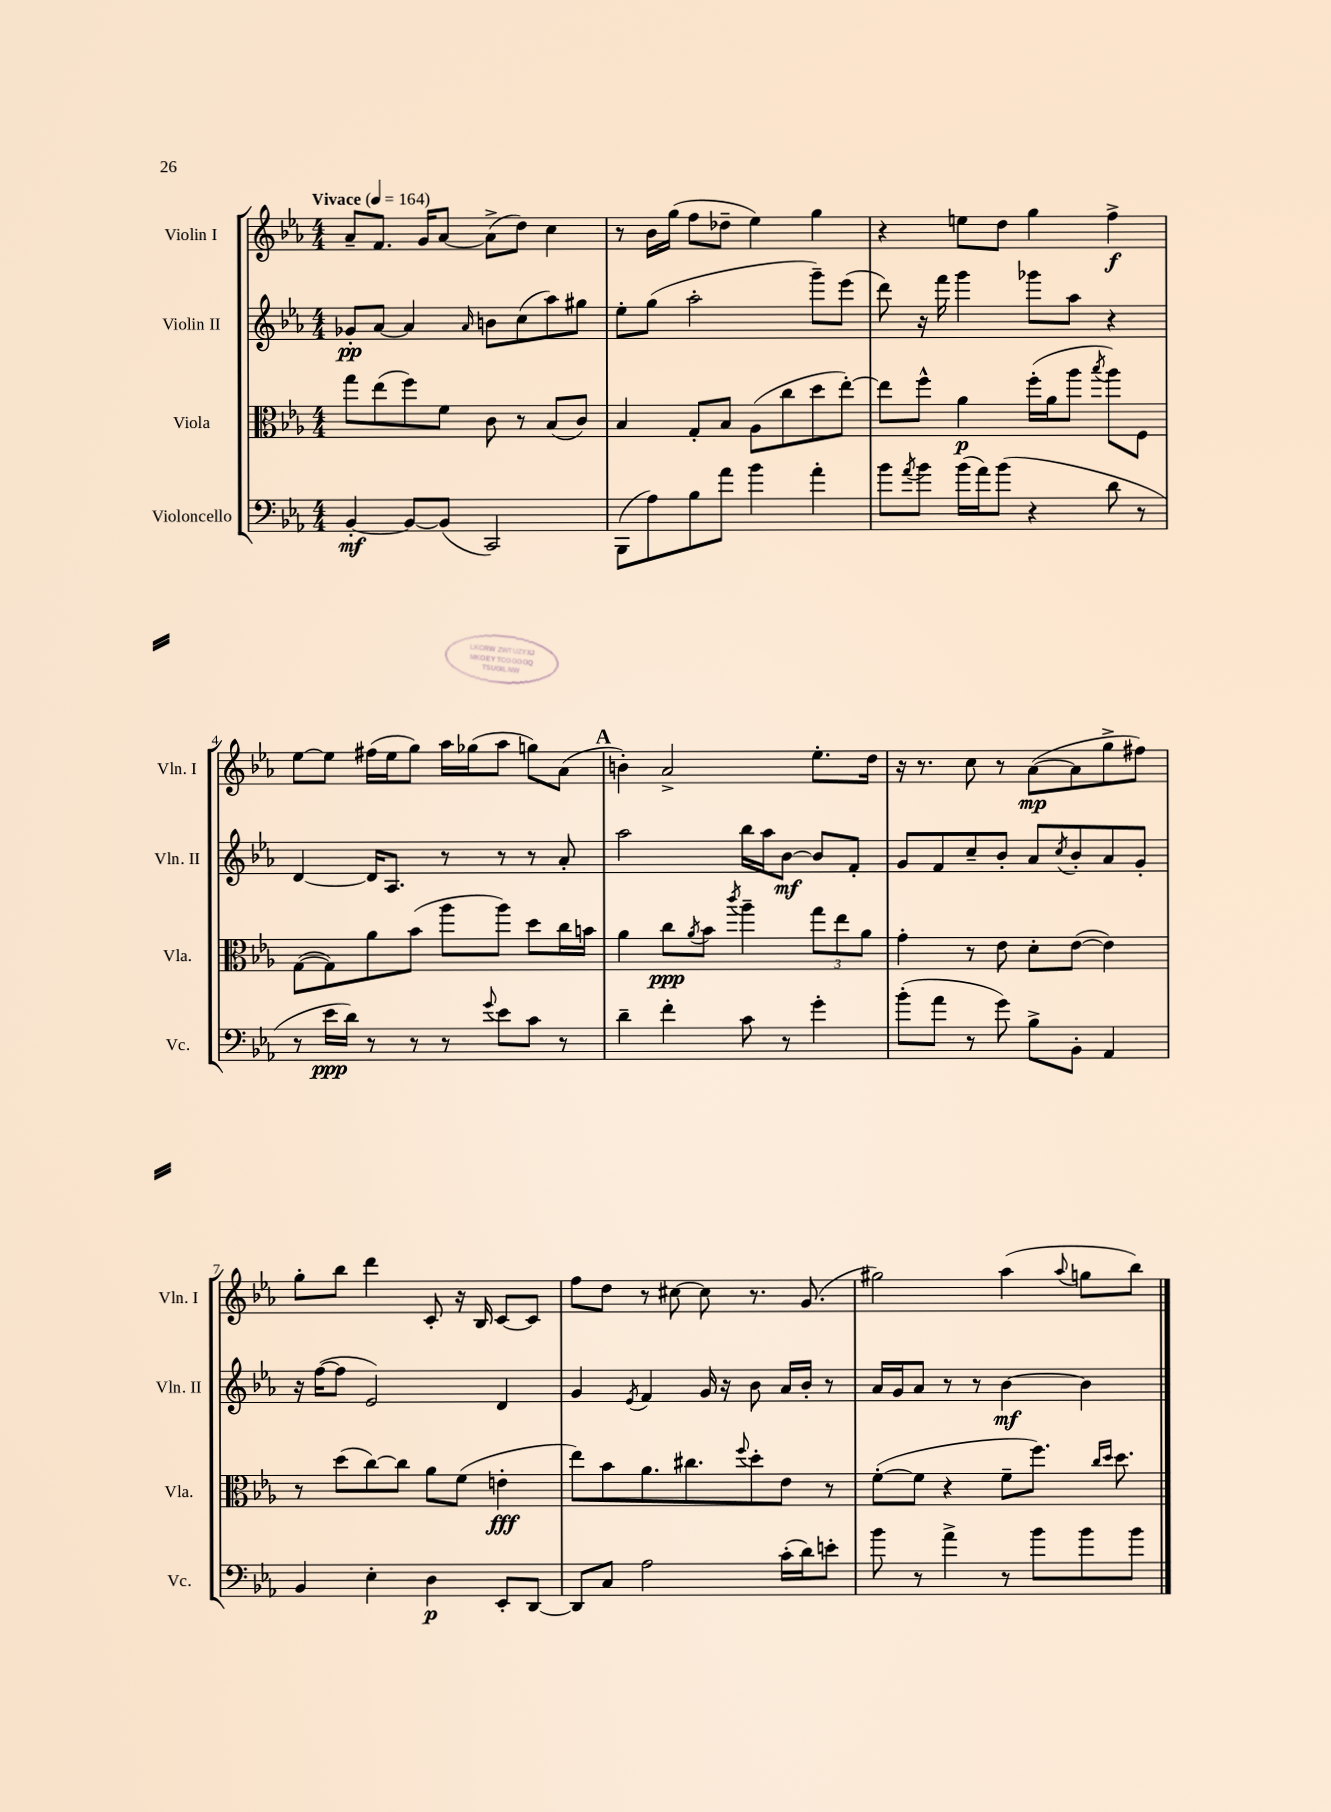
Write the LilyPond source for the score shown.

<<
\new StaffGroup <<
\new Staff = "s0" \with { instrumentName = "Violin I" shortInstrumentName = "Vln. I" } {
    \clef treble \key ees \major \numericTimeSignature \time 4/4 \tempo "Vivace" 4 = 164
    aes'8-- f'8. g'16 aes'8~ aes'8->( d''8) c''4 |
    r8 bes'16 g''16( f''8 des''8-- ees''4) g''4 |
    r4 e''8 d''8 g''4 f''4->\f |
    ees''8~ ees''8 fis''16( ees''16 g''8) aes''16 ges''16( aes''8 g''8) aes'8( |
    \mark \markup { \bold "A" } b'4-.) aes'2-> ees''8.-. d''16 |
    r16 r8. c''8 r8 aes'8~\mp( aes'8 g''8-> fis''8) |
    g''8-. bes''8 d'''4 c'8-. r16 bes16 c'8~ c'8 |
    f''8 d''8 r8 cis''8~ cis''8 r8. g'8.( |
    gis''2) aes''4( \appoggiatura { aes''8 } g''8 bes''8) \bar "|." |
}
\new Staff = "s1" \with { instrumentName = "Violin II" shortInstrumentName = "Vln. II" } {
    \clef treble \key ees \major \numericTimeSignature \time 4/4
    ges'8-.\pp aes'8~ aes'4 \grace { aes'16 } b'8 c''8( aes''8) gis''8 |
    ees''8-. g''8( aes''2-. g'''8--) ees'''8( |
    d'''8) r16 f'''16 g'''4 ges'''8 aes''8 r4 |
    d'4~ d'16 aes8. r8 r8 r8 aes'8-. |
    \mark \markup { \bold "A" } aes''2 bes''16 aes''16 bes'8~\mf bes'8 f'8-. |
    g'8 f'8 c''8-- bes'8-. aes'8 \acciaccatura { c''8 } bes'8-. aes'8 g'8-. |
    r16 f''16~( f''8 ees'2) d'4 |
    g'4 \acciaccatura { ees'8 } f'4 g'16 r16 bes'8 aes'16 bes'16-. r8 |
    aes'16 g'16 aes'8 r8 r8 bes'4~\mf bes'4 \bar "|." |
}
\new Staff = "s2" \with { instrumentName = "Viola" shortInstrumentName = "Vla." } {
    \clef alto \key ees \major \numericTimeSignature \time 4/4
    g''8 ees''8( f''8) f'8 c'8 r8 bes8( c'8) |
    bes4 g8-. bes8 aes8( c''8 d''8 ees''8~-.) |
    ees''8 f''8-^ aes'4\p f''16-.( aes'16 aes''8 \acciaccatura { bes''8 } aes''8) f8 |
    g8~( g8) aes'8 bes'8( aes''8 aes''8) d''8 c''16 b'16 |
    \mark \markup { \bold "A" } aes'4 c''8\ppp \acciaccatura { aes'8 } bes'8 \acciaccatura { c'''8 } aes''4-- \tuplet 3/2 { g''8 ees''8 aes'8 } |
    g'4-. r8 ees'8 d'8-. ees'8~( ees'4) |
    r8 d''8( c''8~) c''8 aes'8 f'8( e'4-.\fff |
    ees''8) bes'8 aes'8. cis''8. \appoggiatura { f''8 } d''8-. ees'8 r8 |
    f'8~-.( f'8 r4 f'8-- f''8.) \grace { c''16 d''16 } d''8. \bar "|." |
}
\new Staff = "s3" \with { instrumentName = "Violoncello" shortInstrumentName = "Vc." } {
    \clef bass \key ees \major \numericTimeSignature \time 4/4
    bes,4~-.\mf bes,8~ bes,8( c,2) |
    bes,,8( aes8) bes8 aes'8 bes'4 aes'4-. |
    bes'8 \acciaccatura { aes'8 } bes'8 bes'16( aes'16) bes'8( r4 d'8 r8 |
    r8 ees'16\ppp d'16) r8 r8 r8 \appoggiatura { g'8 } ees'8 c'8 r8 |
    \mark \markup { \bold "A" } d'4-- f'4-. c'8 r8 g'4-. |
    bes'8-.( aes'8 r8 g'8) bes8-> bes,8-. aes,4 |
    bes,4 ees4-. d4\p ees,8-. d,8~ |
    d,8 c8 aes2 c'16-.( d'16) e'8-. |
    bes'8 r8 aes'4-> r8 bes'8 bes'8 bes'8 \bar "|." |
}
>>
>>
